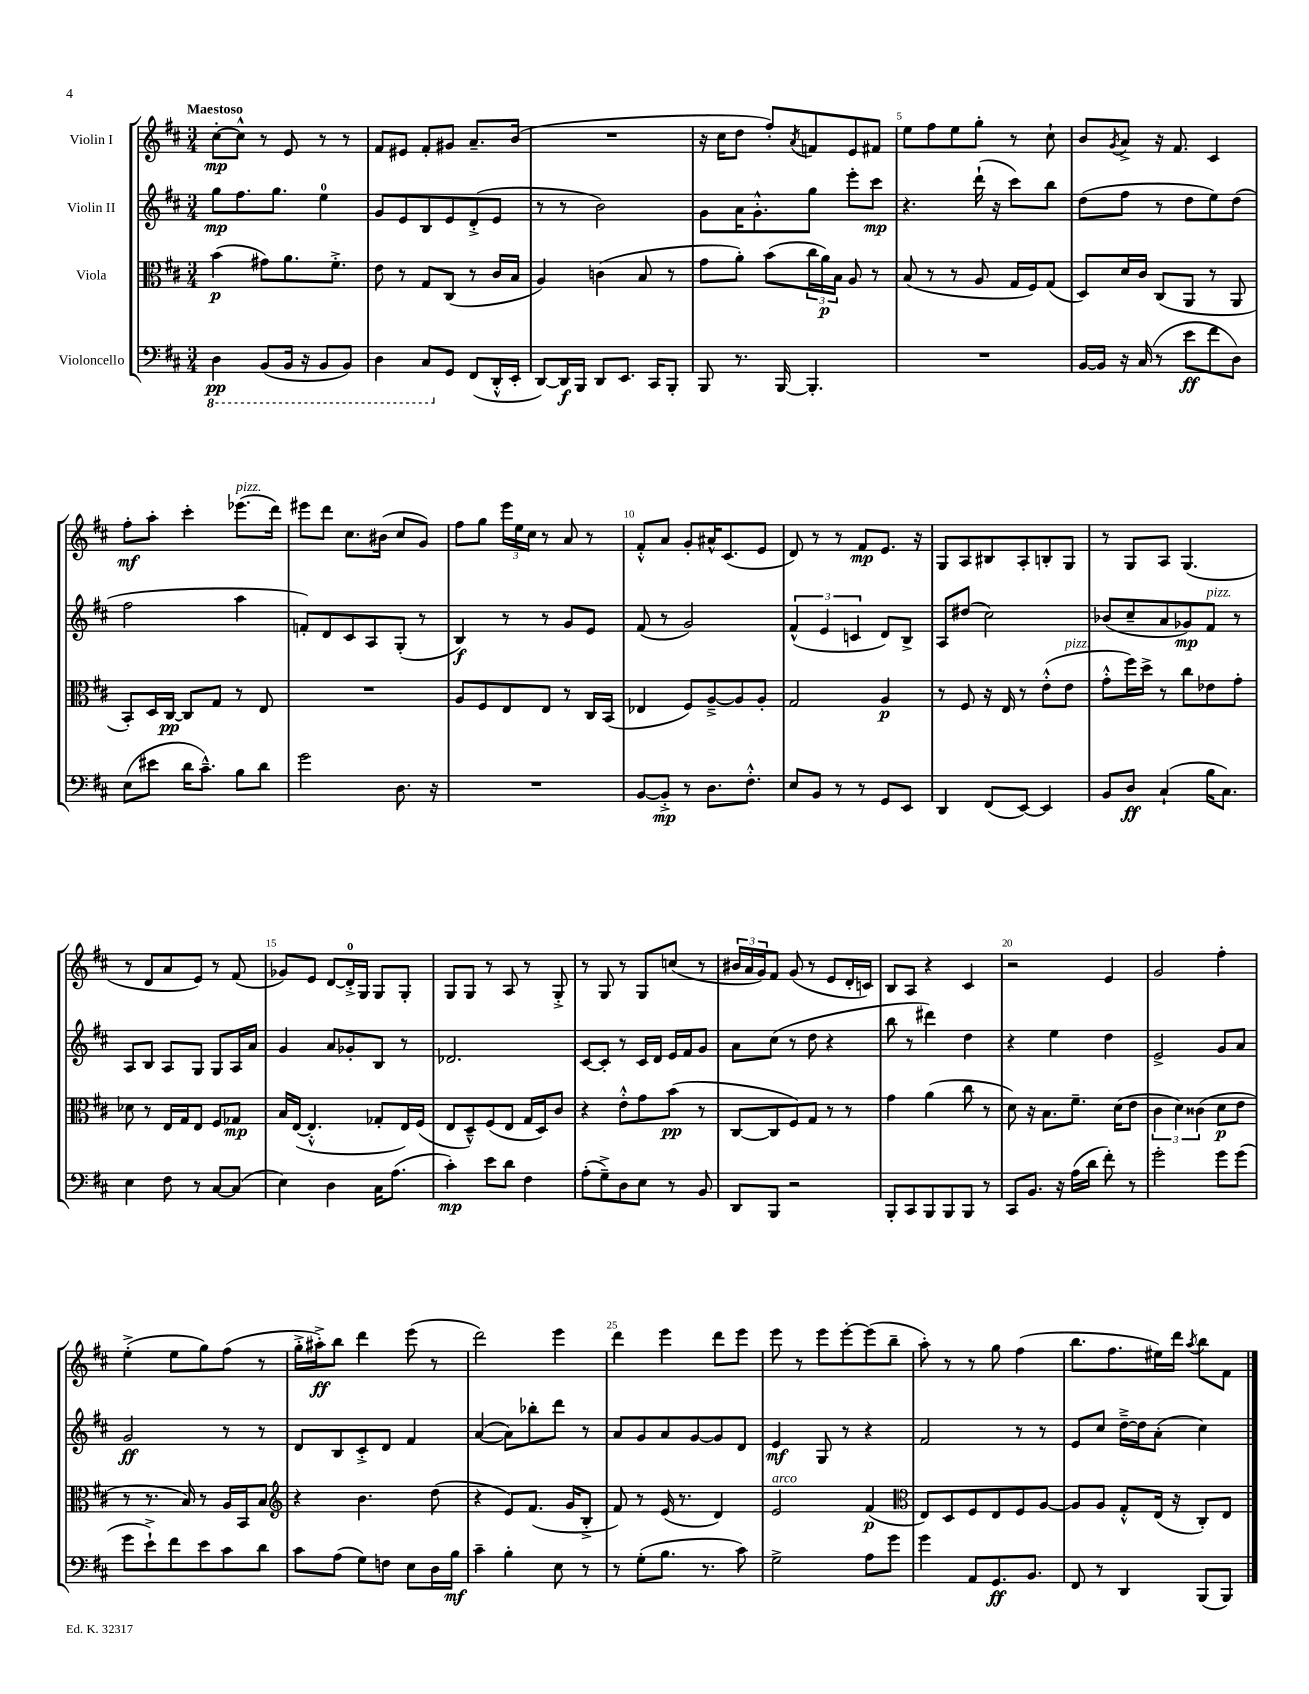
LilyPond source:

<<
\new StaffGroup <<
\new Staff = "s0" \with { instrumentName = "Violin I" } {
    \clef treble \key d \major \numericTimeSignature \time 3/4 \tempo "Maestoso"
    cis''8~-.\mp cis''8-^ r8 e'8 r8 r8 |
    fis'8 eis'8 fis'8-. gis'8 a'8.-- b'16( |
    R2. |
    r16 cis''16 d''8 fis''8-.) \acciaccatura { a'8 } f'8 e'8 fis'8 |
    e''8 fis''8 e''8 g''8-. r8 cis''8-! |
    b'8 \acciaccatura { g'8 } a'8-> r16 fis'8. cis'4 |
    fis''8-.\mf a''8-. cis'''4-. ees'''8.^\markup { \italic "pizz." }( d'''16) |
    eis'''8 d'''8 cis''8. bis'16( cis''8 g'8) |
    fis''8 g''8 \tuplet 3/2 { e'''16 e''16 cis''16 } r8 a'8 r8 |
    fis'8-.-^ a'8 g'8-. ais'16-^ cis'8.( e'8 |
    d'8) r8 r8 fis'8\mp e'8. r16 |
    g8 a8 bis8 a8-. b8-. g8 |
    r8 g8 a8 g4.( |
    r8 d'8 a'8 e'8) r8 fis'8( |
    ges'8) e'8 d'8~ d'16-0-.-> g16 g8 g8-. |
    g8 g8 r8 a8 r8 g8-.-> |
    r8 g8 r8 g8 c''8( r8 |
    \tuplet 3/2 { bis'16 a'16 g'16) } fis'8 g'8( r8 e'8 d'16-. c'16) |
    b8 a8 r4 cis'4 |
    r2 e'4 |
    g'2 fis''4-. |
    e''4-.->( e''8 g''8) fis''8( r8 |
    g''16-.-> ais''16-.->\ff) b''8 d'''4 e'''8( r8 |
    d'''2) e'''4 |
    d'''4 e'''4 d'''8 e'''8 |
    e'''8 r8 e'''8 e'''8~-. e'''8( b''8-- |
    a''8-.) r8 r8 g''8 fis''4( |
    b''8. fis''8. eis''16) d'''16 \acciaccatura { a''8 } b''8 fis'8 \bar "|." |
}
\new Staff = "s1" \with { instrumentName = "Violin II" } {
    \clef treble \key d \major \numericTimeSignature \time 3/4
    g''8\mp fis''8. g''8. e''4-0 |
    g'8 e'8 b8 e'8 d'8-.->( e'8 |
    r8 r8 b'2) |
    g'8 a'16 g'8.-.-^ g''8 e'''8-. cis'''8\mp |
    r4. d'''16-!( r16 cis'''8) b''8 |
    d''8( fis''8 r8 d''8 e''8) d''8( |
    fis''2 a''4 |
    f'8-.) d'8 cis'8 a8 g8-.( r8 |
    b4\f) r8 r8 g'8 e'8 |
    fis'8( r8 g'2) |
    \tuplet 3/2 { fis'4-^( e'4 c'4 } d'8) b8-> |
    a8 dis''8( cis''2) |
    bes'8( cis''8-- a'8 ges'8\mp) fis'8^\markup { \italic "pizz." } r8 |
    a8 b8 a8 g8 g8 a16 a'16 |
    g'4 a'8 ges'8-. b8 r8 |
    des'2. |
    cis'8~ cis'8-. r8 cis'16 d'16 e'16 fis'16 g'8 |
    a'8 cis''8( r8 d''8 r4 |
    b''8 r8 dis'''4) d''4 |
    r4 e''4 d''4 |
    e'2-> g'8 a'8 |
    g'2\ff r8 r8 |
    d'8 b8 cis'8-.-> d'8 fis'4 |
    a'4~( a'8) bes''8-. d'''8 r8 |
    a'8 g'8 a'8 g'8~ g'8 d'8 |
    e'4\mf g8 r8 r4 |
    fis'2 r8 r8 |
    e'8 cis''8 d''16~---> d''16 a'8-.( cis''4) \bar "|." |
}
\new Staff = "s2" \with { instrumentName = "Viola" } {
    \clef alto \key d \major \numericTimeSignature \time 3/4
    b'4\p( gis'8) a'8. fis'8.-.-> |
    e'8 r8 g8 cis8( r8 cis'16 b16 |
    a4) c'4( b8 r8 |
    g'8 a'8-.) b'8( \tuplet 3/2 { cis''16 a'16\p) b16 } a8 r8 |
    b8( r8 r8 a8 g16 fis16) g8( |
    d8) d'16 cis'16 cis8( a,8 r8 a,8 |
    b,8-.) d16 cis16~\pp cis8 g8 r8 e8 |
    R2. |
    a8 fis8 e8 e8 r8 cis16 b,16( |
    ees4 fis8) a8~---> a8 a8-. |
    g2 a4\p |
    r8 fis8 r16 e16 r8 e'8-.-^( e'8^\markup { \italic "pizz." } |
    g'8-.-^ fis''16) d''16-> r8 cis''8 ees'8 g'8-. |
    des'8 r8 e16 g16 e8 fis8 ges8\mp |
    b16 e16~( e4.-.-^ ges8-. e16) fis16( |
    e8 d8---^) fis8( e8 g16 d16) cis'8 |
    r4 e'8-.-^ g'8 b'8\pp( r8 |
    cis8~ cis8 fis8) g8 r8 r8 |
    g'4 a'4( cis''8 r8 |
    d'8) r16 b8. fis'8.-- d'16( e'8 |
    \tuplet 3/2 { cis'4 d'4) cisis'4( } d'8\p e'8 |
    r8 r8. b16) r8 a16 b,16 b8 |
    \clef treble r4 b'4. d''8( |
    r4 e'8) fis'8.( g'16 b8-.-> |
    fis'8) r8 e'16( r8. d'4) |
    e'2^\markup { \italic "arco" } fis'4\p( |
    \clef alto e8) d8 fis8 e8 fis8 a8~ |
    a8 a8 g8-.-^ e16( r16 cis8-.) e8 \bar "|." |
}
\new Staff = "s3" \with { instrumentName = "Violoncello" } {
    \clef bass \key d \major \numericTimeSignature \time 3/4
    \ottava #-1 d,4\pp b,,8( b,,16 r16 b,,8 b,,8) |
    d,4 cis,8 \ottava #0 g,8 fis,8( d,16-.-^ e,16-. |
    d,8~) d,16\f b,,16 d,8 e,8. cis,16 b,,8-. |
    b,,8 r8. b,,16~ b,,4.-. |
    R2. |
    b,16~ b,16 r16 cis16( r8 e'8\ff fis'8 d8) |
    e8( eis'8 d'16 cis'8.---^) b8 d'8 |
    g'2 d8. r16 |
    R2. |
    b,8~ b,8-.->\mp r8 d8. fis8.-.-^ |
    e8 b,8 r8 r8 g,8 e,8 |
    d,4 fis,8( e,8~) e,4 |
    b,8 d8\ff cis4-!( b16 cis8.) |
    e4 fis8 r8 cis8~ cis8( |
    e4) d4 cis16 a8.( |
    cis'4-.\mp) e'8 d'8 fis4 |
    a8-.( g8--->) d8 e8 r8 b,8 |
    d,8 b,,8 r2 |
    b,,8-. cis,8 b,,8 b,,8 b,,8 r8 |
    cis,8 b,8. r16 a16( d'16 fis'8-.) r8 |
    g'2-. g'8 g'8( |
    g'8 e'8-!->) fis'8 e'8 cis'8 d'8 |
    cis'8 a8( g8) f8 e8 d16 b16\mf |
    cis'4-- b4-. e8 r8 |
    r8 g8-.( b8. r8. cis'8) |
    g2-> a8 g'8 |
    g'4 a,8 g,8.\ff b,8. |
    fis,8 r8 d,4 b,,8( b,,8) \bar "|." |
}
>>
>>
\layout { \context { \Score \override BarNumber.break-visibility = ##(#f #t #t) barNumberVisibility = #(every-nth-bar-number-visible 5) } }
